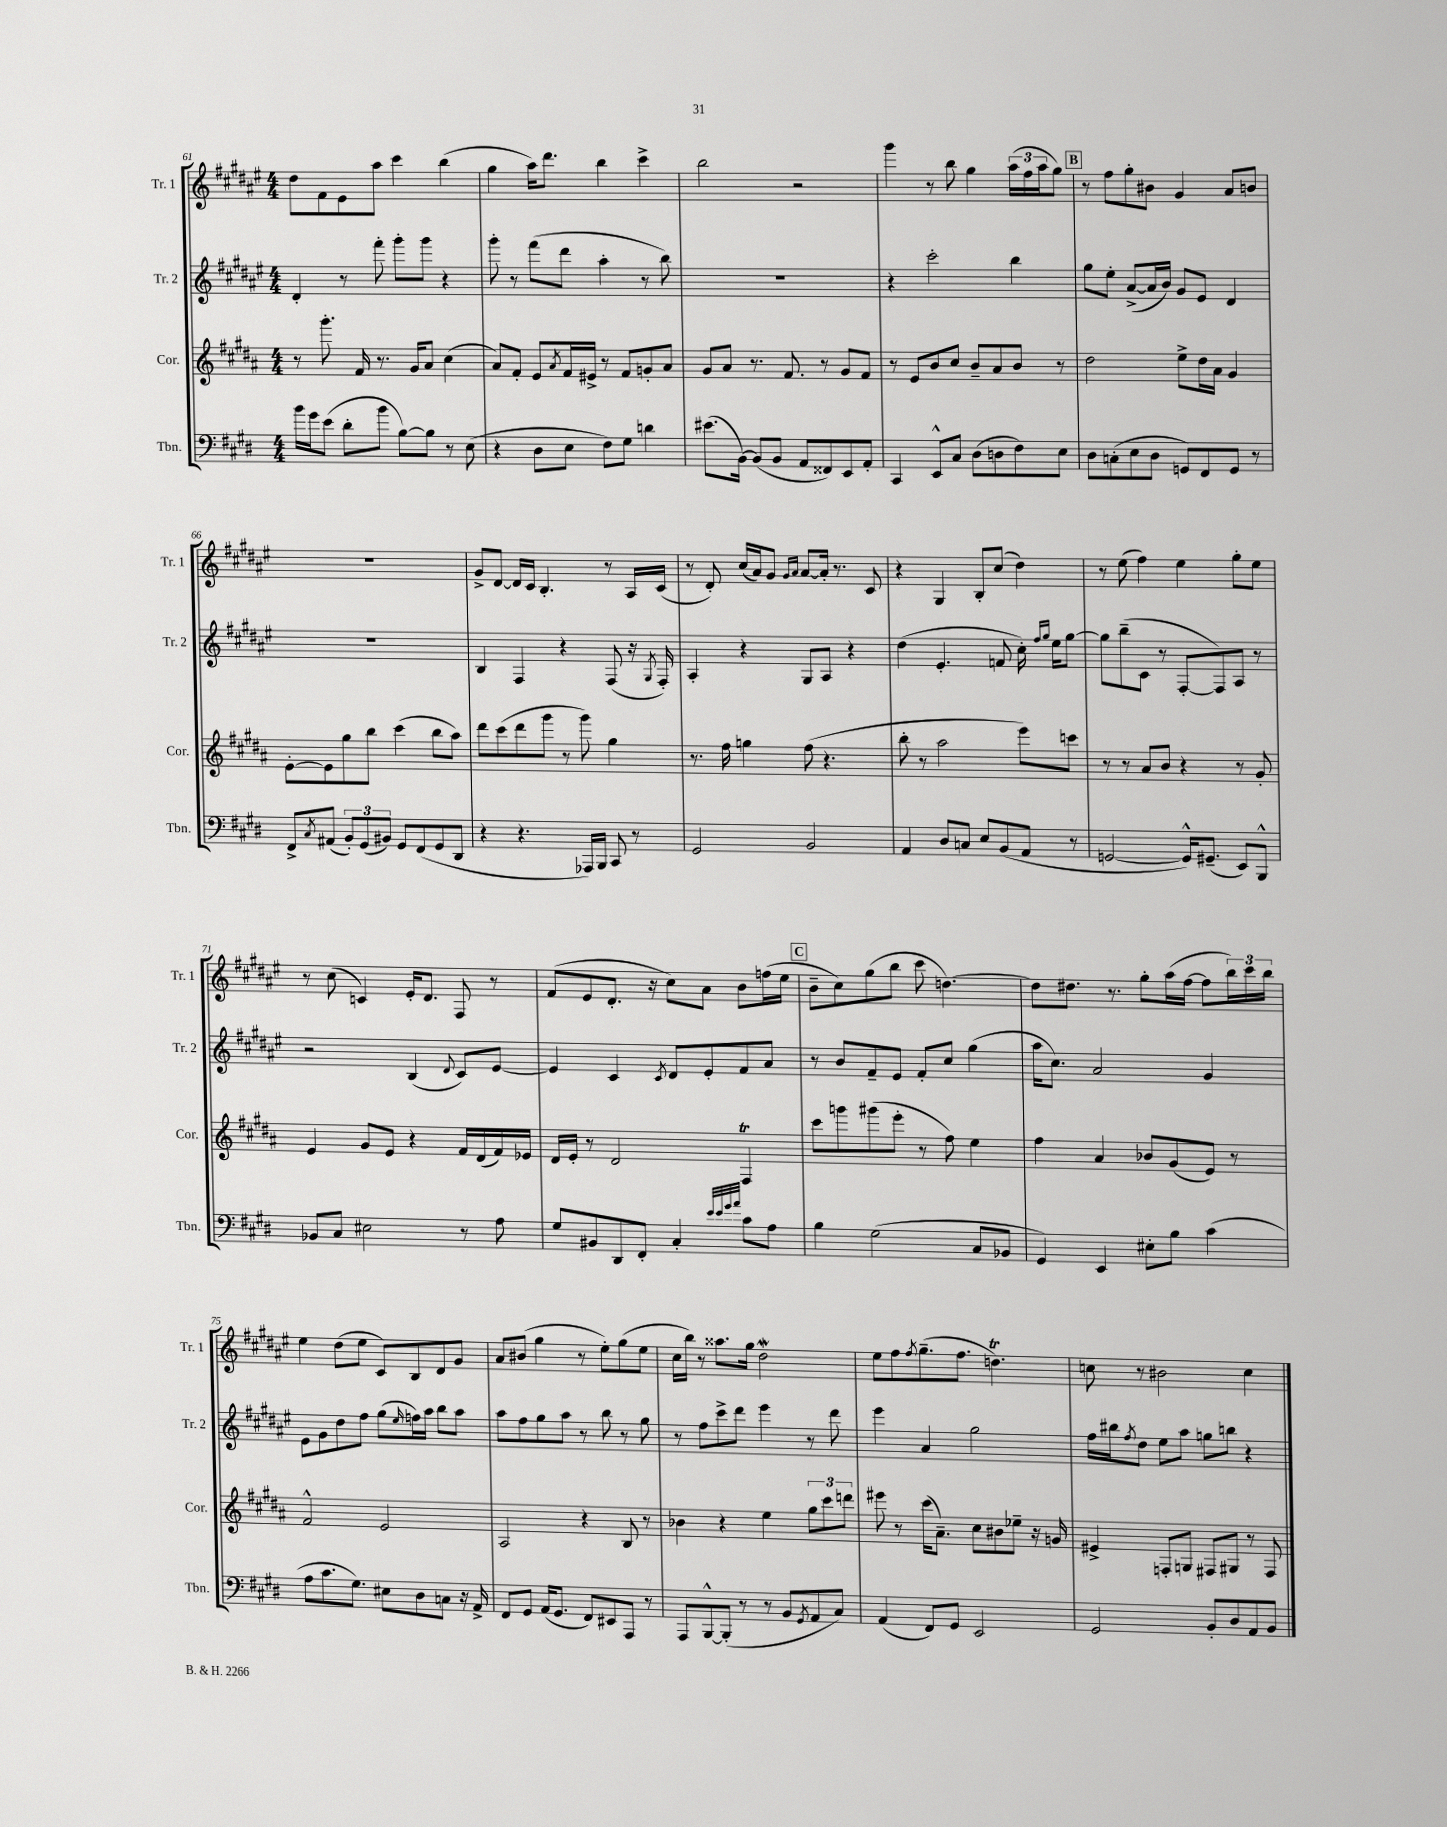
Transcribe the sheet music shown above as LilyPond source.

<<
\new StaffGroup <<
\new Staff = "s0" \with { instrumentName = "Tr. 1" shortInstrumentName = "Tr. 1" } {
    \clef treble \key fis \major \numericTimeSignature \time 4/4
    dis''8 fis'8 eis'8 ais''8 cis'''4 b''4( |
    gis''4 ais''16) dis'''8. b''4 cis'''4-> |
    b''2 r2 |
    gis'''4 r8 b''8 gis''4 \tuplet 3/2 { ais''16( fis''16 ais''16 } gis''8) |
    \mark \markup { \box "B" } r8 fis''8 gis''8-. bis'8 gis'4 ais'8 b'8 |
    R1 |
    gis'8-> dis'8~ dis'16 cis'16 b4.-. r8 ais16 cis'16( |
    r8 dis'8-.) cis''16( ais'16) gis'8 \grace { gis'16 ais'16 } ais'8~ ais'16-. r8. cis'8 |
    r4 gis4 b8-. cis''8( dis''4) |
    r8 eis''8( fis''4) eis''4 gis''8-. eis''8 |
    r8 cis''8( c'4) eis'16-. dis'8. fis8 r8 |
    fis'8( eis'8 dis'8.-. r16 cis''8) ais'8 b'8 f''16( eis''16 |
    \mark \markup { \box "C" } b'8-- cis''8) gis''8( b''8 cis'''8 d''4.~) |
    d''8 dis''8. r8. gis''8-. ais''16( fis''16~ fis''8 \tuplet 3/2 { b''16) cis'''16 b''16 } |
    eis''4 dis''8( eis''8 cis'8) b8 dis'8 gis'8 |
    ais'8 bis'8( gis''4 r8 eis''8-.) gis''8( eis''8 |
    cis''16 b''16) r8 aisis''8. gis''16 dis''2\mordent |
    eis''8 fis''8 \acciaccatura { fis''8 } gis''8.--( fis''8. d''4.\trill) |
    c''8 r8 bis'2 c''4 \bar "|." |
}
\new Staff = "s1" \with { instrumentName = "Tr. 2" shortInstrumentName = "Tr. 2" } {
    \clef treble \key fis \major \numericTimeSignature \time 4/4
    dis'4-. r8 fis'''8-. gis'''8-. gis'''8 r4 |
    gis'''8-. r8 fis'''8( dis'''8 ais''4-. r8 b''8) |
    R1 |
    r4 cis'''2-. b''4 |
    \mark \markup { \box "B" } gis''8 eis''8-. ais'8~->( ais'16 b'16) gis'8 eis'8 dis'4 |
    R1 |
    b4 fis4 r4 fis8( r16 \acciaccatura { gis8 } fis16-.) |
    ais4-. r4 gis8 ais8 r4 |
    dis''4( eis'4.-. f'8 cis''16-.) \grace { fis''16 gis''16 } eis''16 gis''8~ |
    gis''8 b''8--( cis'8 r8 fis8~-. fis8) ais8 r8 |
    r2 b4( \appoggiatura { dis'8 } cis'8) eis'8~ |
    eis'4 cis'4 \acciaccatura { cis'8 } dis'8 eis'8-. fis'8 ais'8 |
    \mark \markup { \box "C" } r8 b'8 fis'8-- eis'8 fis'8-. cis''8 gis''4( |
    ais''16 cis''8.) ais'2 gis'4 |
    eis'8 gis'8 dis''8 fis''8 gis''8( \grace { eis''16 } f''16) ais''16 b''8 ais''8 |
    ais''8 fis''8 gis''8 ais''8 r8 b''8 r8 gis''8 |
    r8 fis''8 cis'''8-> dis'''8 eis'''4 r8 dis'''8 |
    eis'''4 ais'4 gis''2 |
    fis''16 bis''16 \acciaccatura { fis''8 } dis''8 eis''8 ais''8 g''8 b''8 r4 \bar "|." |
}
\new Staff = "s2" \with { instrumentName = "Cor." shortInstrumentName = "Cor." } {
    \clef treble \key b \major \numericTimeSignature \time 4/4
    r8 gis'''8.-. fis'16 r8. gis'16 ais'8 cis''4( |
    ais'8) fis'8-. e'8 \acciaccatura { ais'8 } fis'16 eis'16-> r8 fis'8 g'8-. ais'8 |
    gis'8 ais'8 r8. fis'8. r8 gis'8 fis'8 |
    r8 e'8 b'8 cis''8 b'8-- ais'8 b'8 r8 |
    \mark \markup { \box "B" } dis''2 e''8-> dis''16 ais'16 gis'4 |
    e'8~-. e'8 gis''8 b''8 cis'''4( b''8 ais''8) |
    dis'''8 cis'''8( dis'''8 gis'''8 r8 gis'''8) gis''4 |
    r8. fis''16 g''4 fis''8( r4. |
    b''8-. r8 ais''2 e'''8) c'''8 |
    r8 r8 ais'8 b'8 r4 r8 gis'8-. |
    e'4 gis'8 e'8 r4 fis'16 dis'16( fis'16) ees'16 |
    dis'16 e'16-. r8 dis'2 fis4\trill |
    \mark \markup { \box "C" } cis'''8 g'''8 gis'''8( e'''8-. r8 fis''8) e''4 |
    fis''4 ais'4 bes'8 gis'8( e'8) r8 |
    fis'2-^ e'2 |
    ais2 r4 b8 r8 |
    bes'4 r4 e''4 \tuplet 3/2 { gis''8 cis'''8 d'''8 } |
    eis'''8 r8 cis'''16( ais'8.--) cis''8 bis'8 ees''8-- r16 g'16 |
    eis'4-> f8-. g8 fis8 gis8 r8 fis8 \bar "|." |
}
\new Staff = "s3" \with { instrumentName = "Tbn." shortInstrumentName = "Tbn." } {
    \clef bass \key e \major \numericTimeSignature \time 4/4
    b'16 gis'16 e'8( dis'8-. b'8 b8~) b8 r8 e8( |
    r4 dis8 e8 fis8) gis8 d'4 |
    eis'8.( b,16~) b,8( b,8 a,8 fisis,8) e,8 a,8-. |
    cis,4 e,8-^ cis8 dis8( d8 fis8) e8 |
    \mark \markup { \box "B" } dis8 c8-.( e8 dis8 g,8) fis,8 g,8 r8 |
    fis,8-> \acciaccatura { cis8 } ais,8( \tuplet 3/2 { b,8-.) gis,8( bis,8) } gis,8 fis,8( gis,8 dis,8 |
    r4 r4. aes,,16) b,,16 cis,8 r8 |
    gis,2 b,2 |
    a,4 dis8 c8 e8 b,8( a,8 r8 |
    g,2~ g,16-^) gis,8.--( e,8) b,,8-^ |
    bes,8 cis8 eis2 r8 a8 |
    gis8 bis,8 dis,8 fis,8-. cis4-. \grace { e'32 e'32 gis'32 a'32 } cis'8 a8 |
    \mark \markup { \box "C" } b4 gis2( cis8 bes,8 |
    gis,4) e,4 eis8-. b8 cis'4( |
    a8 cis'8. gis8.) eis8 dis8 c8 r16 a,16-> |
    fis,8 gis,8 a,16( gis,8. fis,8) eis,8 a,,8 r8 |
    a,,8 b,,8~-^ b,,8-.( r8 r8 b,8 \acciaccatura { gis,8 } a,8 cis8) |
    a,4( fis,8) gis,8 e,2 |
    gis,2 b,8-. dis8 a,8 b,8 \bar "|." |
}
>>
>>
\layout { \context { \Score currentBarNumber = #61 } }
